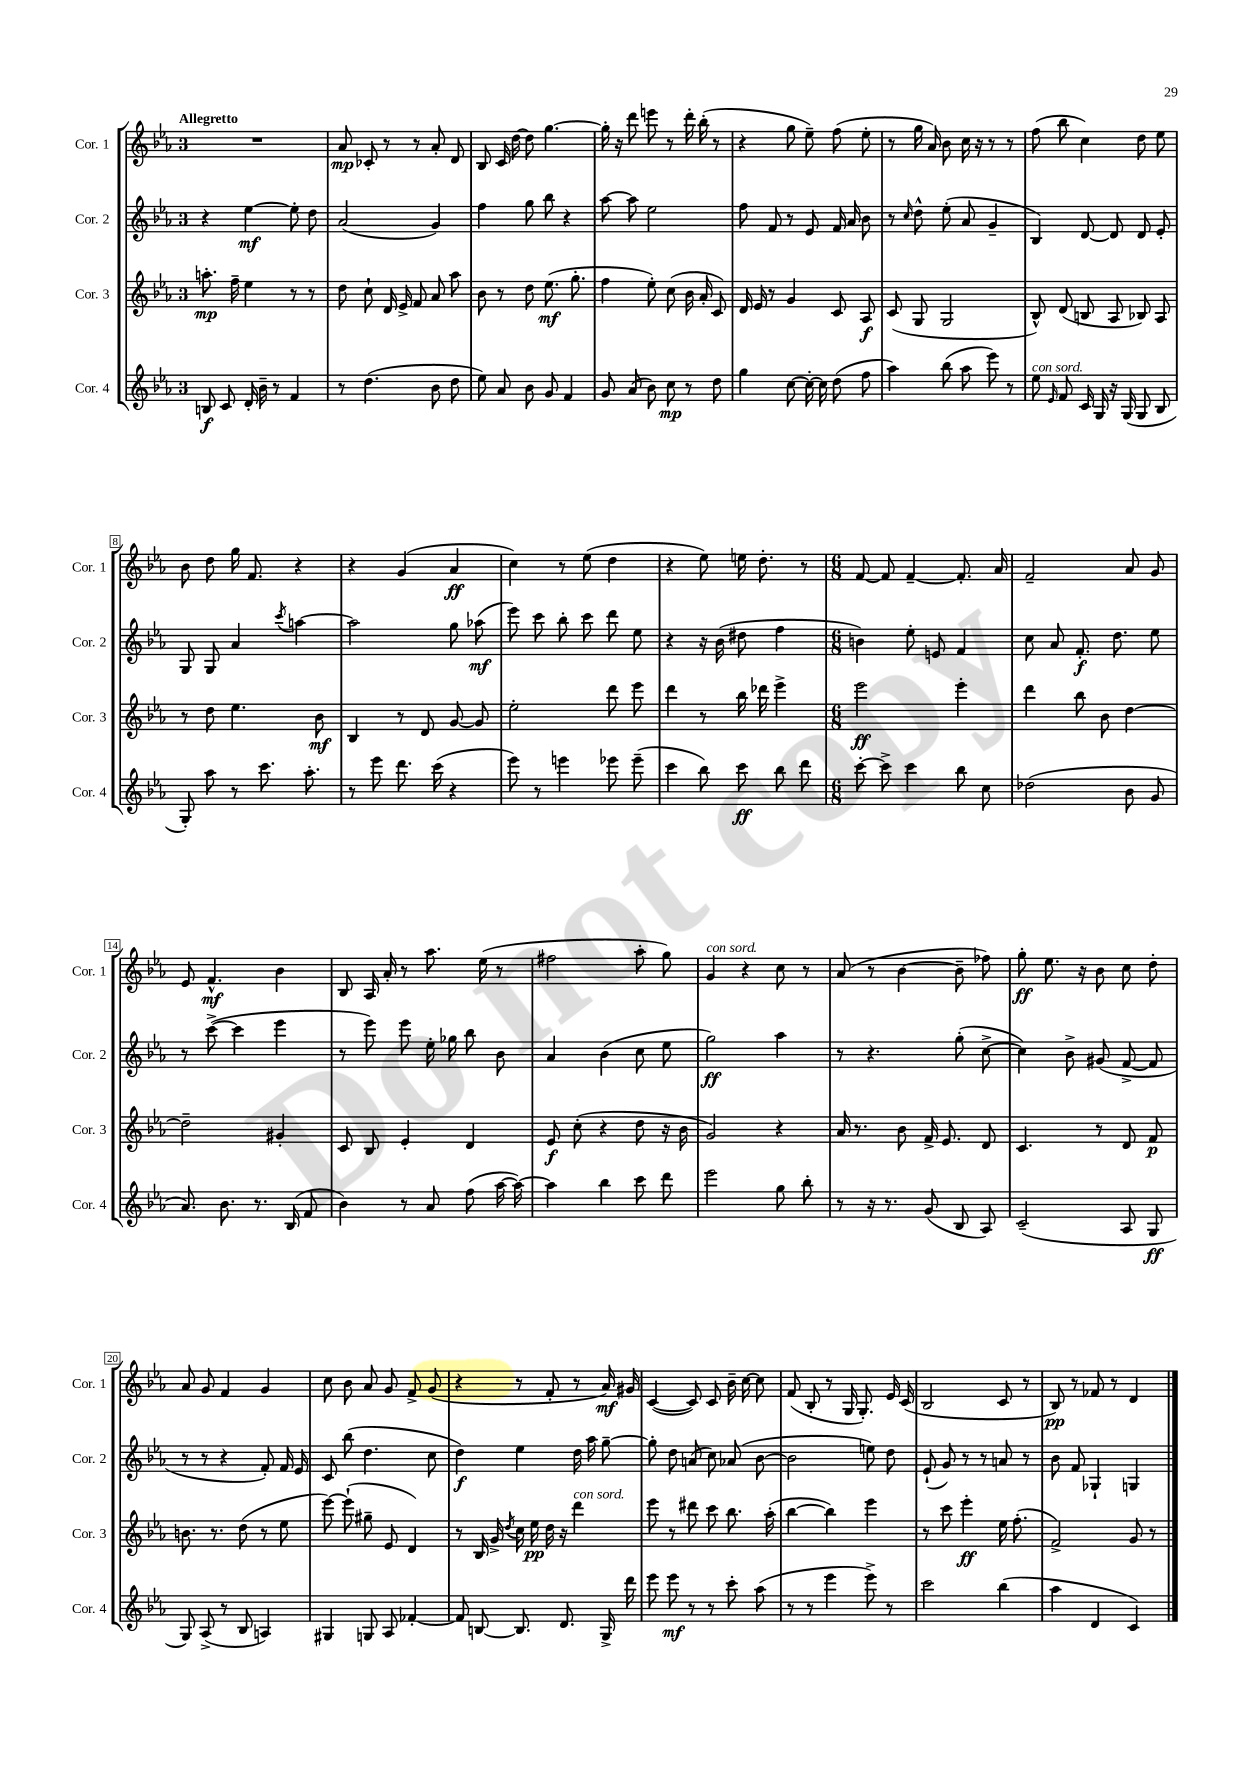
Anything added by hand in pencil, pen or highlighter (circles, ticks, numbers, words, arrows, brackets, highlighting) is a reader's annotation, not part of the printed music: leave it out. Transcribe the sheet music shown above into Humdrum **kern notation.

**kern	**dynam	**kern	**dynam	**kern	**dynam	**kern	**dynam
*part4	*part4	*part3	*part3	*part2	*part2	*part1	*part1
*staff4	*staff4	*staff3	*staff3	*staff2	*staff2	*staff1	*staff1
*I"Cor. 4	*	*I"Cor. 3	*	*I"Cor. 2	*	*I"Cor. 1	*
*I'Cor. 4	*	*I'Cor. 3	*	*I'Cor. 2	*	*I'Cor. 1	*
*clefG2	*	*clefG2	*	*clefG2	*	*clefG2	*
*k[b-e-a-]	*	*k[b-e-a-]	*	*k[b-e-a-]	*	*k[b-e-a-]	*
*M3/4	*	*M3/4	*	*M3/4	*	*M3/4	*
=1	=1	=1	=1	=1	=1	=1	=1
!	!	!	!	!	!	!LO:TX:a:B:t=Allegretto	!
8Bn/	f	8.aan'\	mp	4r	.	2.r	.
8c/	.	.	.	.	.	.	.
.	.	16ff~\	.	.	.	.	.
16d'/	.	4ee-\	.	[4ee-\	mf	.	.
16b-~\	.	.	.	.	.	.	.
8r	.	.	.	.	.	.	.
4f/	.	8r	.	8ee-'\]	.	.	.
.	.	8r	.	8dd\	.	.	.
=2	=2	=2	=2	=2	=2	=2	=2
8r	.	8dd\	.	(2a-/	.	8a-/	mp
(4.dd\	.	8cc`\	.	.	.	8c-X'/	.
.	.	16d/	.	.	.	8r	.
.	.	16e-^/	.	.	.	.	.
.	.	8f/	.	.	.	8r	.
8b-\	.	8a-/	.	4g/)	.	8a-'/	.
8dd\	.	8aa-\	.	.	.	8d/	.
=3	=3	=3	=3	=3	=3	=3	=3
8ee-\)	.	8b-\	.	4ff\	.	8B-/	.
8a-/	.	8r	.	.	.	16c/	.
.	.	.	.	.	.	[16dd\	.
8b-\	.	8dd\	.	8gg\	.	8dd\]	.
8g/	.	(8.ee-\	mf	8bb-\	.	[4.gg\	.
4f/	.	.	.	4r	.	.	.
.	.	8.gg'\	.	.	.	.	.
=4	=4	=4	=4	=4	=4	=4	=4
8g/	.	4ff\	.	[8aa-\	.	16gg'\]	.
.	.	.	.	.	.	16r	.
(8a-/	.	.	.	8aa-\]	.	8ddd\	.
8b-\)	.	8ee-'\)	.	2ee-\	.	8eeen\	.
8cc\	mp	(8cc\	.	.	.	8r	.
8r	.	16b-\	.	.	.	16ddd'\	.
.	.	16a-'/	.	.	.	(16bb-'\	.
8dd\	.	8c/)	.	.	.	8r	.
=5	=5	=5	=5	=5	=5	=5	=5
4gg\	.	16d/	.	8ff\	.	4r	.
.	.	16e-/	.	.	.	.	.
.	.	8r	.	8f/	.	.	.
[8cc\	.	4g/	.	8r	.	8gg\	.
16cc'\_	.	.	.	8e-/	.	8ee-~\)	.
16cc\]	.	.	.	.	.	.	.
(8dd\	.	8c/	.	16f/	.	(8ff\	.
.	.	.	.	16a-/	.	.	.
8ff\	.	8A-/	f	8b-\	.	8ee-'\	.
=6	=6	=6	=6	=6	=6	=6	=6
4aa-\)	.	(8c/	.	8r	.	8r	.
.	.	.	.	16qqcc/	.	.	.
.	.	8G/	.	8dd^^\	.	16gg\	.
.	.	.	.	.	.	16a-/)	.
(8bb-\	.	2G/	.	(8ee-'\	.	8b-\	.
8aa-\	.	.	.	8a-/	.	16cc\	.
.	.	.	.	.	.	16r	.
8eee-\)	.	.	.	4g~/	.	8r	.
8r	.	.	.	.	.	8r	.
=7	=7	=7	=7	=7	=7	=7	=7
!LO:TX:a:i:t=con sord.	!	!	!	!	!	!	!
8ee-\	.	8B-^^/)	.	4B-/)	.	(8ff\	.
16qqe-/	.	.	.	.	.	.	.
8f/	.	(8d/	.	.	.	8bb-\	.
16c/	.	8Bn/	.	[8d/	.	4cc\)	.
16G/	.	.	.	.	.	.	.
16r	.	8A-/	.	8d/]	.	.	.
(16G/	.	.	.	.	.	.	.
8G/	.	8B-X/)	.	8d/	.	8dd\	.
8B-/	.	8A-/	.	8e-'/	.	8ee-\	.
!!LO:LB:g=z
=8	=8	=8	=8	=8	=8	=8	=8
8G'/)	.	8r	.	8G/	.	8b-\	.
8aa-\	.	8dd\	.	8G/	.	8dd\	.
8r	.	4.ee-\	.	4a-/	.	16gg\	.
.	.	.	.	.	.	8.f/	.
8.ccc\	.	.	.	.	.	.	.
.	.	.	.	8qccc/	.	.	.
.	.	.	.	[4aan\	.	4r	.
8.aa-'\	.	.	.	.	.	.	.
.	.	8b-\	mf	.	.	.	.
=9	=9	=9	=9	=9	=9	=9	=9
8r	.	4B-/	.	2aa\]	.	4r	.
8eee-\	.	.	.	.	.	.	.
8.ddd\	.	8r	.	.	.	(4g/	.
.	.	8d/	.	.	.	.	.
(16ccc\	.	.	.	.	.	.	.
4r	.	[8g/	.	8gg\	.	4a-/	ff
.	.	8g/]	.	(8aa-X\	mf	.	.
=10	=10	=10	=10	=10	=10	=10	=10
8eee-\)	.	2ee-'\	.	8eee-\)	.	4cc\)	.
8r	.	.	.	8ccc\	.	.	.
4eeen\	.	.	.	8bb-'\	.	8r	.
.	.	.	.	8ccc\	.	(8ee-\	.
8eee-X\	.	8ddd\	.	8ddd\	.	4dd\	.
(8eee-~\	.	8eee-\	.	8ee-\	.	.	.
=11	=11	=11	=11	=11	=11	=11	=11
4ccc\	.	4ddd\	.	4r	.	4r	.
8bb-\)	.	8r	.	16r	.	8ee-\)	.
.	.	.	.	(16b-\	.	.	.
8ccc\	ff	16bb-\	.	8dd#X\	.	16een\	.
.	.	16ddd-X\	.	.	.	8.dd'\	.
8bb-\	.	4eee-^\	.	4ff\	.	.	.
8ddd\	.	.	.	.	.	8r	.
=12	=12	=12	=12	=12	=12	=12	=12
*M6/8	*	*M6/8	*	*M6/8	*	*M6/8	*
[8ccc'\	.	2eee-\	ff	4bn\)	.	[8f/	.
8ccc^\]	.	.	.	.	.	8f/]	.
4ccc\	.	.	.	8ee-'\	.	[4f~/	.
.	.	.	.	8en/	.	.	.
8bb-\	.	4eee-'\	.	4f/	.	8.f'/]	.
8cc\	.	.	.	.	.	.	.
.	.	.	.	.	.	16a-/	.
=13	=13	=13	=13	=13	=13	=13	=13
(2dd-X\	.	4ddd\	.	8cc\	.	2f~/	.
.	.	.	.	8a-/	.	.	.
.	.	8bb-\	.	8.f'/	f	.	.
.	.	8b-\	.	.	.	.	.
.	.	.	.	8.dd\	.	.	.
8b-\	.	[4dd\	.	.	.	8a-/	.
8g/	.	.	.	8ee-\	.	8g/	.
!!LO:LB:g=z
=14	=14	=14	=14	=14	=14	=14	=14
8.a-/)	.	2dd~\]	.	8r	.	8e-/	.
.	.	.	.	([8ccc^\	.	4.f^^/	mf
8.b-\	.	.	.	.	.	.	.
.	.	.	.	4ccc\]	.	.	.
8.r	.	.	.	.	.	.	.
.	.	4g#X'/	.	4eee-\	.	4b-\	.
(16B-/	.	.	.	.	.	.	.
8f/	.	.	.	.	.	.	.
=15	=15	=15	=15	=15	=15	=15	=15
4b-\)	.	8c/	.	8r	.	8B-/	.
.	.	8B-/	.	8eee-\)	.	16A-/	.
.	.	.	.	.	.	16a-'/	.
8r	.	4e-'/	.	8eee-\	.	8r	.
8a-/	.	.	.	16ee-'\	.	8.aa-\	.
.	.	.	.	16gg-X\	.	.	.
(8ff\	.	4d/	.	8bb-\	.	.	.
.	.	.	.	.	.	(16ee-\	.
[16aa-\	.	.	.	8b-\	.	8r	.
16aa-\_)	.	.	.	.	.	.	.
=16	=16	=16	=16	=16	=16	=16	=16
4aa-\]	.	8e-/	f	4a-/	.	2ff#X\	.
.	.	(8cc'\	.	.	.	.	.
4bb-\	.	4r	.	(4b-\	.	.	.
8ccc\	.	8dd\	.	8cc\	.	8aa-'\	.
8ddd\	.	16r	.	8ee-\	.	8gg\)	.
.	.	16b-\	.	.	.	.	.
=17	=17	=17	=17	=17	=17	=17	=17
!	!	!	!	!	!	!LO:TX:a:i:t=con sord.	!
2eee-\	.	2g/)	.	2gg\)	ff	4g/	.
.	.	.	.	.	.	4r	.
8gg\	.	4r	.	4aa-\	.	8cc\	.
8bb-'\	.	.	.	.	.	8r	.
=18	=18	=18	=18	=18	=18	=18	=18
8r	.	16a-/	.	8r	.	(8a-/	.
.	.	8.r	.	.	.	.	.
16r	.	.	.	4.r	.	8r	.
8.r	.	.	.	.	.	.	.
.	.	8b-\	.	.	.	[4b-\	.
(8g/	.	16f^/	.	.	.	.	.
.	.	8.e-/	.	.	.	.	.
8B-/	.	.	.	(8gg'\	.	8b-~\]	.
8A-/)	.	8d/	.	[8cc^\	.	8ff-X\)	.
=19	=19	=19	=19	=19	=19	=19	=19
(2c~/	.	4.c/	.	4cc\])	.	8gg'\	ff
.	.	.	.	.	.	8.ee-\	.
.	.	.	.	8b-^\	.	.	.
.	.	.	.	.	.	16r	.
.	.	8r	.	(8g#X/	.	8b-\	.
8A-/	.	8d/	.	[8f^/	.	8cc\	.
8G/	ff	8f/	p	8f/]	.	8dd'\	.
!!LO:LB:g=z
=20	=20	=20	=20	=20	=20	=20	=20
8G/)	.	8.bn\	.	8r	.	8a-/	.
(8A-^/	.	.	.	8r	.	8g/	.
.	.	8.r	.	.	.	.	.
8r	.	.	.	4r	.	4f/	.
8B-/	.	(8dd\	.	.	.	.	.
4An/)	.	8r	.	8f'/)	.	4g/	.
.	.	8ee-\	.	16f/	.	.	.
.	.	.	.	16e-/	.	.	.
=21	=21	=21	=21	=21	=21	=21	=21
4G#X/	.	[8eee-\)	.	8c/	.	8cc\	.
.	.	(8eee-`\]	.	(8bb-\	.	8b-\	.
8Gn/	.	8gg#X~\	.	4.dd\	.	8a-/	.
8A-/	.	8e-/	.	.	.	8g/	.
[4f-X'/	.	4d/)	.	.	.	8f^/	.
.	.	.	.	8cc\	.	(8g/	.
=22	=22	=22	=22	=22	=22	=22	=22
8f-/]	.	8r	.	4dd\)	f	4r	.
[8Bn/	.	16B-/	.	.	.	.	.
.	.	16g^/	.	.	.	.	.
.	.	8qdd/	.	.	.	.	.
8.B/]	.	16cc\	.	4ee-\	.	8r	.
.	.	16ee-\	pp	.	.	.	.
.	.	16dd\	.	.	.	8f'/	.
8.d/	.	16r	.	.	.	.	.
!	!	!LO:TX:a:i:t=con sord.	!	!	!	!	!
.	.	4ddd\	.	16dd\	.	8r	.
.	.	.	.	16aa-\	.	.	.
16G^/	.	.	.	[8gg~\	.	16a-/)	mf
16ddd\	.	.	.	.	.	16g#X/	.
=23	=23	=23	=23	=23	=23	=23	=23
8eee-\	.	8eee-\	.	8gg'\]	.	([4c/	.
8eee-\	mf	8r	.	8dd\	.	.	.
8r	.	8ddd#X\	.	(8an/	.	8c/])	.
8r	.	8ccc\	.	8cc\)	.	8c/	.
8ccc'\	.	8.bb-\	.	(8a-X/	.	16b-~\	.
.	.	.	.	.	.	[16cc\	.
(8aa-\	.	.	.	[8b-\	.	8cc\]	.
.	.	(16aa-'\	.	.	.	.	.
=24	=24	=24	=24	=24	=24	=24	=24
8r	.	[4bb-\	.	2b-\]	.	(8f/	.
8r	.	.	.	.	.	8B-'/	.
4eee-\	.	4bb-\])	.	.	.	8r	.
.	.	.	.	.	.	16G/	.
.	.	.	.	.	.	8.G'/)	.
8eee-^\)	.	4eee-\	.	8een\)	.	.	.
8r	.	.	.	8dd\	.	16e-/	.
.	.	.	.	.	.	(16c/	.
=25	=25	=25	=25	=25	=25	=25	=25
2ccc\	.	8r	.	(8e-`/	.	2B-/	.
.	.	8ccc\	.	8g/)	.	.	.
.	.	4eee-'\	ff	8r	.	.	.
.	.	.	.	8r	.	.	.
(4bb-\	.	16ee-\	.	8an/	.	8c/	.
.	.	(8.ff'\	.	.	.	.	.
.	.	.	.	8r	.	8r	.
=26	=26	=26	=26	=26	=26	=26	=26
4aa-\	.	2f^/)	.	8b-\	.	8B-/)	pp
.	.	.	.	8f/	.	8r	.
4d/	.	.	.	4G-X`/	.	8f-X/	.
.	.	.	.	.	.	8r	.
4c/)	.	8g/	.	4Gn/	.	4d/	.
.	.	8r	.	.	.	.	.
==	==	==	==	==	==	==	==
*-	*-	*-	*-	*-	*-	*-	*-
